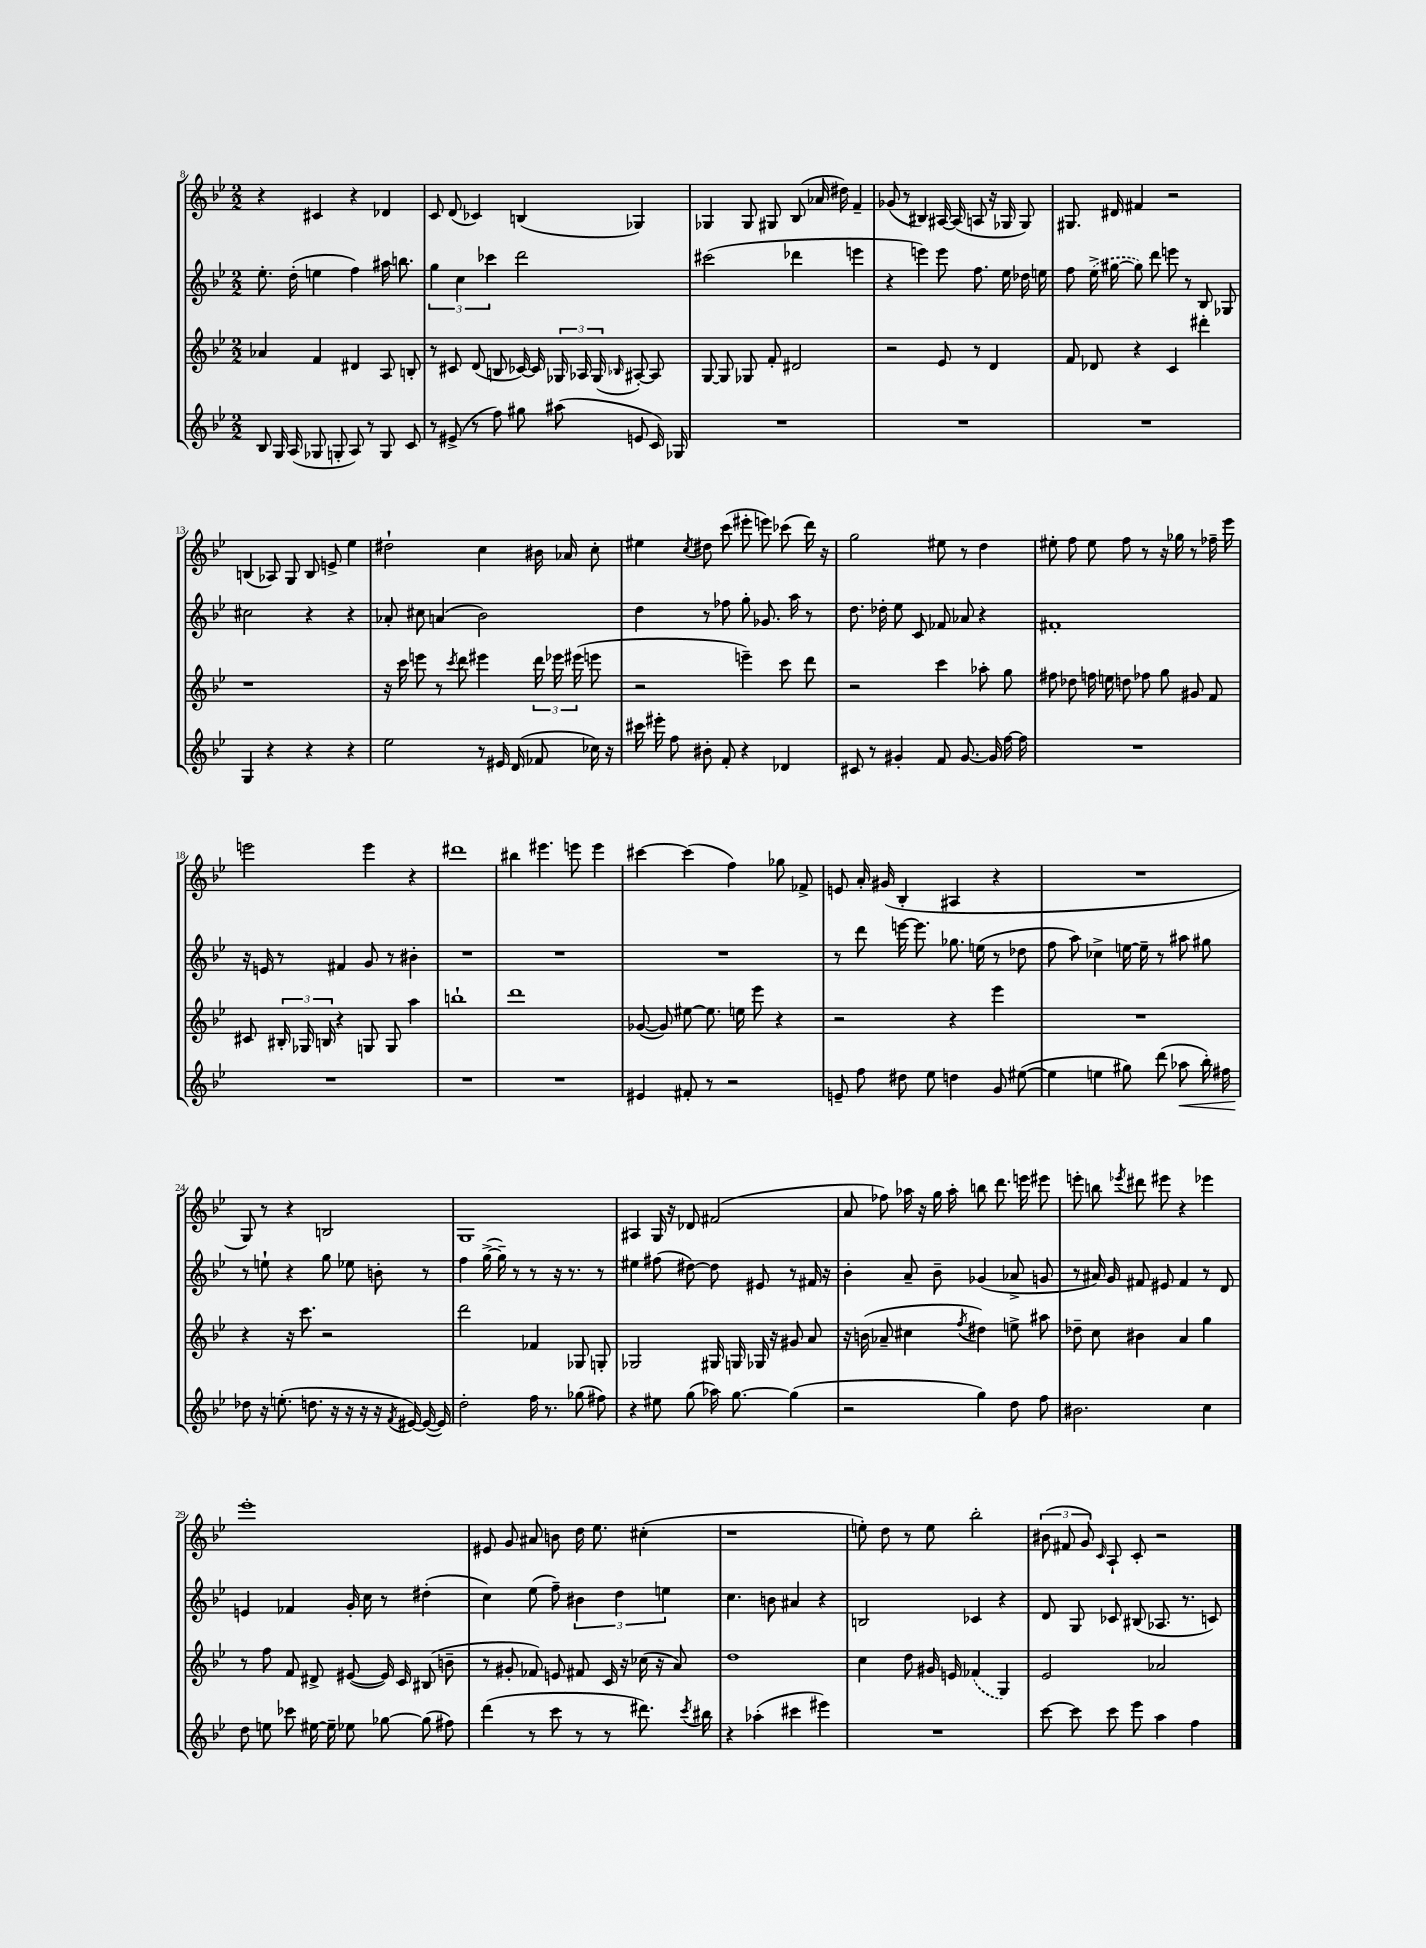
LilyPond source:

<<
\new StaffGroup <<
\new Staff = "s0" {
    \clef treble \key bes \major \numericTimeSignature \time 2/2
    \autoBeamOff r4 cis'4 r4 des'4 |
    c'8 d'8( ces'4) b4( ges4) |
    ges4 ges8 gis8 bes8( aes'16 dis''16) f'4-- |
    ges'8( r8 bis4) ais16~ ais16( a8 r16 ges16 ges8) |
    gis8. dis'16 fis'4 r2 |
    b4( aes8) g8 b8 e'8-> ees''4 |
    dis''2-! c''4 bis'16 aes'16 c''8-. |
    eis''4 \acciaccatura { c''8 } dis''8 c'''8( eis'''8-. e'''8) ces'''8( d'''16) r16 |
    g''2 eis''8 r8 d''4 |
    eis''8-. f''8 eis''8 f''8 r8 r16 ges''16 r8 fes''16-- ees'''16 |
    e'''2 e'''4 r4 |
    dis'''1 |
    bis''4 eis'''4. e'''8 e'''4 |
    cis'''4~ cis'''4( f''4) ges''8 fes'8-> |
    e'8 a'16-. gis'16( bes4-. ais4 r4 |
    R1 |
    g8) r8 r4 b2 |
    g1 |
    ais4 g16 r16 des'8 fis'2( |
    a'8 fes''8) aes''16 r16 g''16 aes''16-. b''8 d'''8. e'''16 eis'''8 |
    e'''8-. b''8 \acciaccatura { ees'''8 } dis'''8 eis'''8 r4 ees'''4 |
    ees'''1-. |
    eis'8 g'8 ais'8 b'8 d''16 ees''8. cis''4-.( |
    r1 |
    e''8-.) d''8 r8 e''8 bes''2-. |
    \tuplet 3/2 { bis'8( fis'8 g'8) } \grace { c'16 } a8-! c'8-. r2 \bar "|." |
}
\new Staff = "s1" {
    \clef treble \key bes \major \numericTimeSignature \time 2/2
    \autoBeamOff ees''8.-. d''16-.( e''4 f''4) ais''16 b''8. |
    \tuplet 3/2 { g''4 c''4 ces'''4 } d'''2 |
    cis'''2( des'''4 e'''4 |
    r4 e'''4) e'''8 f''8. ees''16 des''16 e''16 |
    f''8 \once \slurDashed ees''16->( gis''16~ gis''8) d'''8 e'''8 r8 bes8 ges8 |
    cis''2 r4 r4 |
    aes'8-. cis''8 a'4( bes'2) |
    d''4 r8 fes''8 g''8-. ges'8. a''16 r8 |
    d''8. des''16-. ees''8 c'8 fes'8 aes'8 r4 |
    fis'1-. |
    r16 e'16 r8 fis'4 g'8 r8 bis'4-. |
    R1 |
    R1 |
    R1 |
    r8 d'''8 e'''16~ e'''8. ges''8. e''16( r8 des''8 |
    f''8 a''8) ces''4-> e''16~ e''16-- r8 ais''8 gis''8 |
    r8 e''8-! r4 g''8 ees''8 b'8-. r8 |
    f''4 g''16~->( g''16--) r8 r8 r16 r8. r8 |
    eis''4 fis''8( dis''8~) dis''8 eis'8 r8 fis'16 r16 |
    bes'4-. a'8-- bes'8-- ges'4( aes'8-> g'8 |
    r8 ais'16) g'16 fis'8 eis'8 fis'4 r8 d'8 |
    e'4 fes'4 g'16-. c''16 r8 dis''4-.( |
    c''4) ees''8( f''8--) \tuplet 3/2 { bis'4 d''4 e''4 } |
    c''4. b'8 ais'4 r4 |
    b2 ces'4 r4 |
    d'8 g8 ces'8 bis8( aes8. r8. c'8) \bar "|." |
}
\new Staff = "s2" {
    \clef treble \key bes \major \numericTimeSignature \time 2/2
    \autoBeamOff aes'4 f'4 dis'4 a8 b8-. |
    r8 cis'8 d'8( b8 ces'16~) ces'16 \tuplet 3/2 { ges16 aes16 ges16( } \grace { bes16 } ais8~-.) ais8 |
    g8~ g8 ges8 f'8-. dis'2 |
    r2 ees'8 r8 d'4 |
    f'8 des'8 r4 c'4 dis'''4-. |
    r1 |
    r16 c'''16 e'''8 r8 \acciaccatura { c'''8 } d'''8 eis'''4 \tuplet 3/2 { d'''16 ees'''16 eis'''16( } e'''8 |
    r2 e'''4--) c'''8 d'''8 |
    r2 c'''4 aes''8-. g''8 |
    fis''8 des''8 f''16 e''16 d''8 fes''8 g''8 gis'8 f'8 |
    cis'8 \tuplet 3/2 { bis16-. ges16 b16 } r4 g8 g8 a''4 |
    b''1-! |
    d'''1 |
    ges'8~( ges'8) eis''8~ eis''8. e''16 ees'''8 r4 |
    r2 r4 ees'''4 |
    R1 |
    r4 r16 c'''8. r2 |
    d'''2 fes'4 ges8 g8-. |
    ges2 gis16 g16 ges16 r16 gis'8 a'8 |
    r16 b'16( aes'8-- cis''4 \acciaccatura { f''8 } dis''4) e''8-> ais''8 |
    des''8-- c''8 bis'4 a'4 g''4 |
    r8 f''8 f'8 dis'8-> eis'8~( eis'16) c'16 bis8( b'8-- |
    r8 gis'8-. fes'8) e'8 fis'8 c'16 r16 ces''16( r16 a'8) |
    d''1 |
    c''4 d''8 gis'16 e'16 \once \slurDashed fes'4( g4) |
    ees'2 aes'2 \bar "|." |
}
\new Staff = "s3" {
    \clef treble \key bes \major \numericTimeSignature \time 2/2
    \autoBeamOff bes8 g16 a16( ges8 g8-. a8) r8 g8 c'8 |
    r8 eis'8->( r8 f''8) gis''8 ais''8( e'8 c'16) ges16 |
    R1 |
    R1 |
    R1 |
    g4 r4 r4 r4 |
    ees''2 r8 eis'16 d'16( fes'8 ces''16) r16 |
    cis'''16 eis'''16-. f''8 bis'8-. f'8-. r4 des'4 |
    cis'8 r8 gis'4-. f'8 gis'8.~ gis'16 f''16~ f''16 |
    R1 |
    R1 |
    R1 |
    R1 |
    eis'4 fis'8-. r8 r2 |
    e'8-- f''8 dis''8 ees''8 d''4 g'8 eis''8~( |
    eis''4 e''4 gis''8) d'''8( aes''8\< bes''16-.) fis''16 |
    des''8\! r16 e''8.-.( d''8. r16 r16 r16 r16 \acciaccatura { f'8 } eis'16~) eis'16~( eis'16) |
    d''2-. f''16 r8. ges''8( fis''8) |
    r4 eis''8 g''8( aes''16) g''8.~ g''4( |
    r2 g''4) d''8 f''8 |
    bis'2. c''4 |
    d''8 e''8 ces'''8 eis''16~ eis''16-- ees''8 ges''8~ ges''8( fis''8) |
    d'''4( r8 c'''8 r8 r8 dis'''8.) \acciaccatura { c'''8 } bis''16 |
    r4 aes''4-.( cis'''4 eis'''4) |
    R1 |
    c'''8~ c'''8 c'''8 ees'''8 a''4 f''4 \bar "|." |
}
>>
>>
\layout { \context { \Score currentBarNumber = #8 } }
